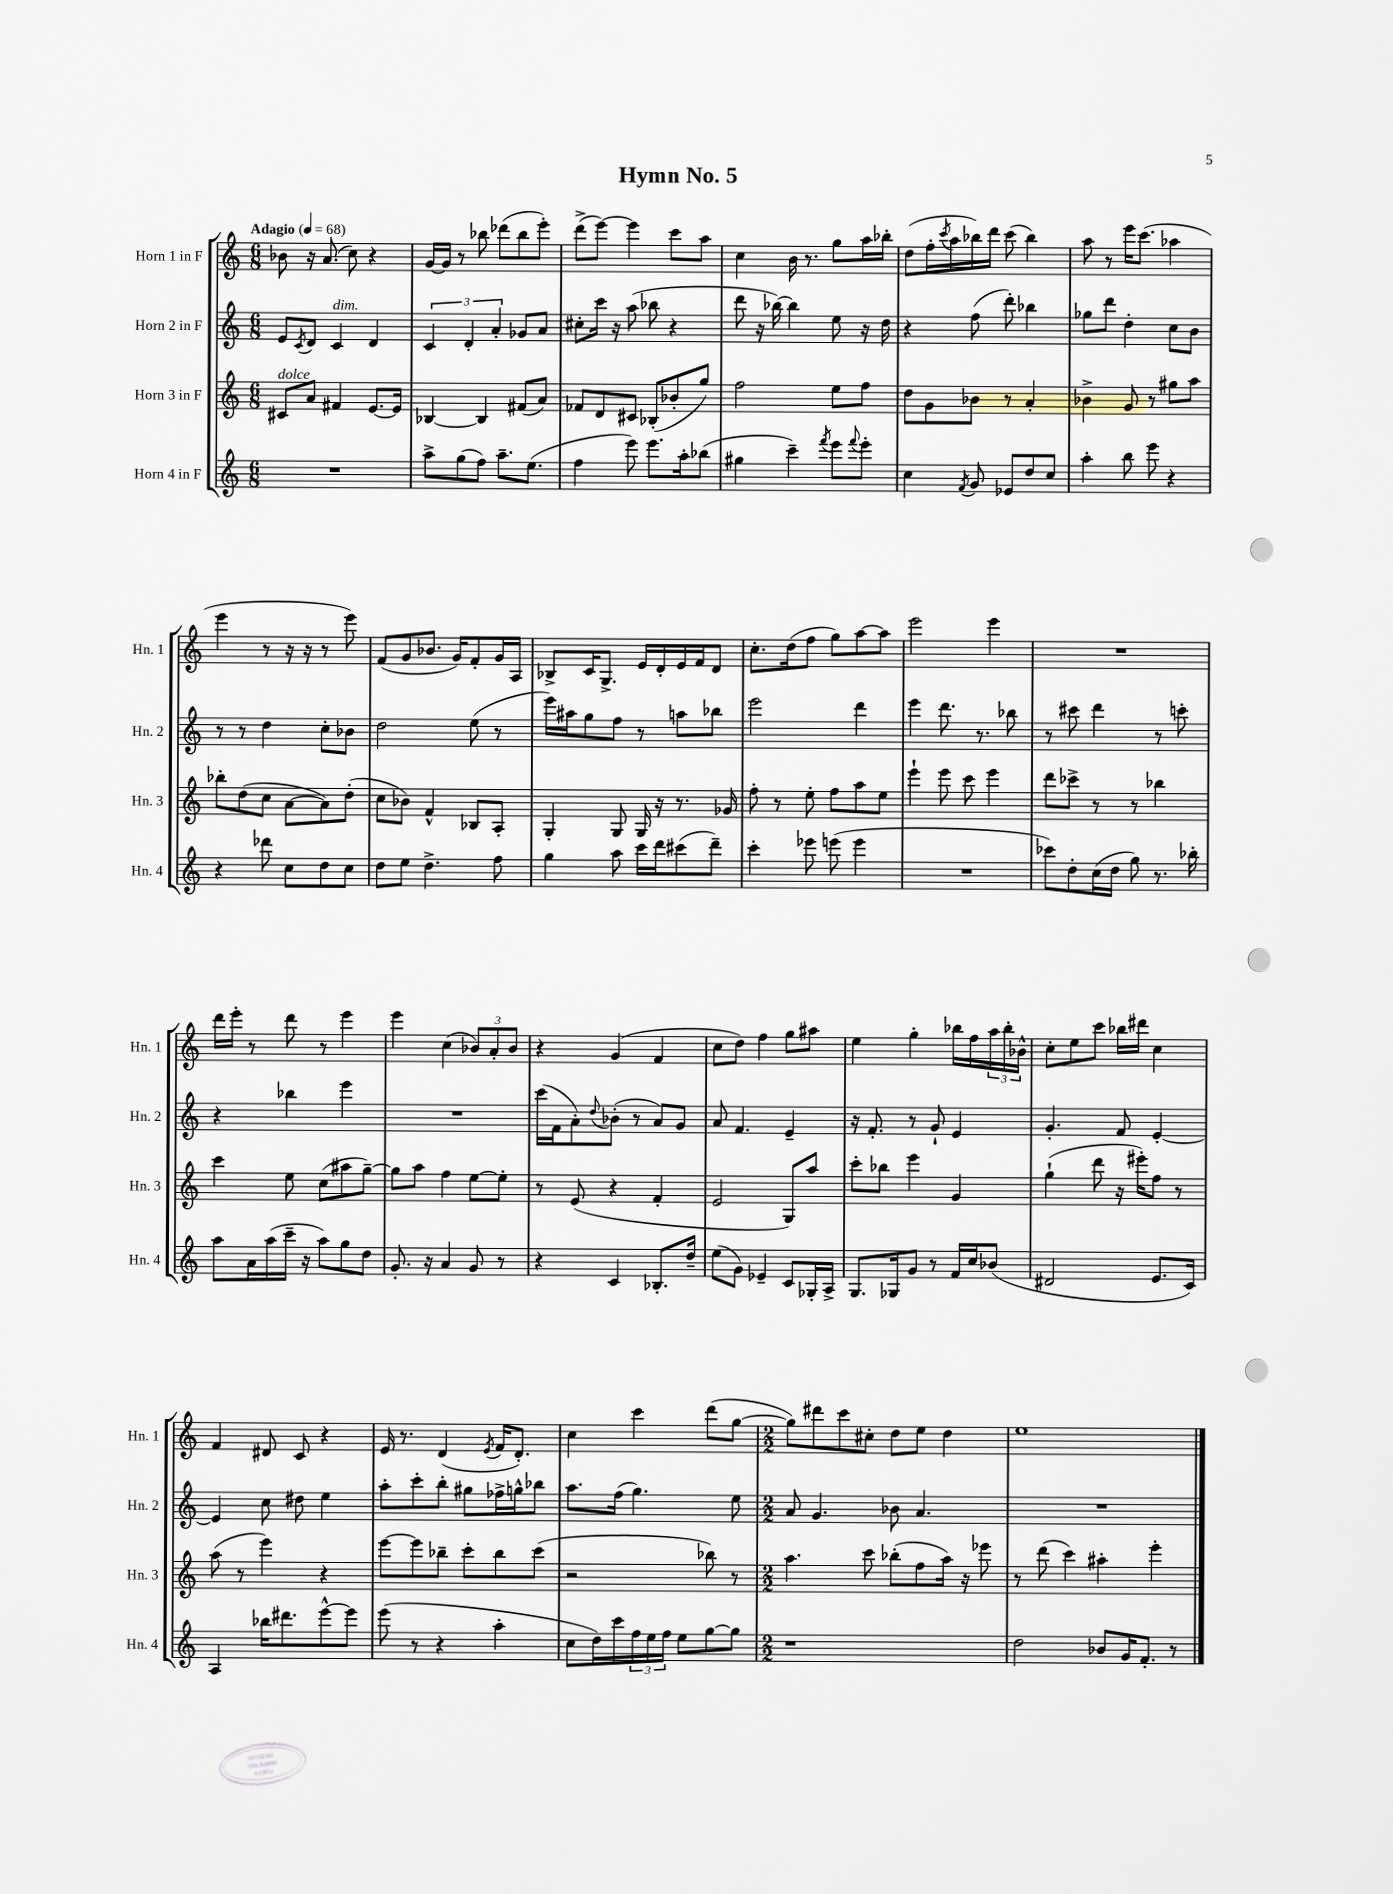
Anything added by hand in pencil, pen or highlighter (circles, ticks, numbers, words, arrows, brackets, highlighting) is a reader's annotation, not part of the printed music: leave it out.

**kern	**kern	**kern	**kern
*staff4	*staff3	*staff2	*staff1
*clefG2	*clefG2	*clefG2	*clefG2
*k[]	*k[]	*k[]	*k[]
*M6/8	*M6/8	*M6/8	*M6/8
*MM68	*MM68	*MM68	*MM68
2.r	8c#	8e	8b-
.	.	8qc	.
.	8a	8d	16r
.	.	.	(8.a
.	4f#	4c	.
.	.	.	8cc)
.	[8.e	4d	4r
.	16e]	.	.
=	=	=	=
8aa^	[4B-	6c	[16g
.	.	.	16g]
(8gg	.	.	8r
.	.	6d'	.
8ff)	4B-]	.	8bb-
.	.	6a'	.
8.aa~	.	.	(8ddd-
.	(8f#	8g-	8bb-
(8.ee	.	.	.
.	8a)	8a	8eee')
=	=	=	=
4ff	8f-	8cc#'	(8ddd^
.	8d	16ccc	[8eee)
.	.	16r	.
8eee)	8c#	(8aa	4eee]
8.eee	(8B-'	8bb-	.
.	8b-'	4r	8ccc
16aa'	.	.	.
(8bb-	8gg)	.	8aa
=	=	=	=
4gg#	2ff	8ddd	4cc
.	.	16r	.
.	.	[16bb-)	.
4ccc~)	.	4bb-]	16b
.	.	.	8.r
8qfff	.	.	.
8eee	8ee	8ee	8gg
8qqfff	.	.	.
8eee'	8ff	16r	16aa
.	.	16dd	16bb-'
=	=	=	=
4cc	8dd	4r	(8dd
.	8g	.	16ff'
.	.	.	8qccc
.	.	.	16aa
8qf	.	.	.
8g	8b-	(8ff	16bb-)
.	.	.	16ddd
8e-	8r	8ddd')	(8ccc
8dd	4a'	4bb-	4bb-)
8cc	.	.	.
=	=	=	=
4aa'	4b-^	8gg-	8aa
.	.	8ddd	8r
8bb	8g	4dd'	16eee
.	.	.	(8.ccc
8eee	8r	.	.
4r	8gg#	8cc	4aa-
.	8aa	8b	.
=	=	=	=
4r	8bb-'	8r	4eee
.	(8dd	8r	.
8ddd-	8cc	4dd	8r
8cc	[8a	.	16r
.	.	.	16r
8dd	8a])	8cc'	8r
8cc	(8dd'	8b-	8eee)
=	=	=	=
8dd	8cc	2dd	(8f
8ee	8b-)	.	8g
4.dd^	4f^^	.	8.b-
.	.	.	16g)
.	8B-	(8ee	8f'
8ff	8A'	8r	16g
.	.	.	16A
=	=	=	=
4gg	4G'	16eee)	8B-^
.	.	16aa#	.
.	.	8gg	16c
.	.	.	8.G^
8aa	8G	8ff	.
16ccc	16G	8r	16e
16ddd	16r	.	16d'
(8ccc#	8.r	8aa	16e
.	.	.	16f
8ddd~)	.	8bb-	8d
.	16g-	.	.
=	=	=	=
4ccc'	8ff'	2eee	8.cc'
.	8r	.	.
.	.	.	(16dd
8eee-	8ee'	.	8ff
(8eee	8ff	.	8gg)
4eee	8aa	4ddd	[8aa
.	8ee	.	8aa]
=	=	=	=
2.r	4eee`	4eee	2eee
.	8eee	8.ddd	.
.	8ccc	.	.
.	.	8.r	.
.	4eee	.	4eee
.	.	8bb-	.
=	=	=	=
8ccc-)	8ddd	8r	2.r
8dd'	8ccc-^	8ccc#	.
(16cc	8r	4ddd	.
16dd	.	.	.
8gg)	8r	.	.
8.r	4bb-	8r	.
.	.	8ccc'	.
16bb-'	.	.	.
=	=	=	=
8aa	4ccc	4r	16ddd
.	.	.	16eee'
16a	.	.	8r
(16aa	.	.	.
16ccc~	8ee	4bb-	8ddd
16r	.	.	.
8aa)	(8cc	.	8r
8gg	8aa#	4eee	4eee
8dd	[8gg~)	.	.
=	=	=	=
8.g'	8gg]	2.r	4eee
.	8aa	.	.
16r	.	.	.
4a	4ff	.	(4cc
8g	[8ee	.	12b-)
.	.	.	12a'
8r	8ee']	.	.
.	.	.	12b-
=	=	=	=
4r	8r	(16ccc	4r
.	.	16f	.
.	(8e	8a')	.
.	.	8qqdd	.
4c	4r	(8b-'	(4g
.	.	8r	.
8.B-'	4f'	8a)	4f
.	.	8g	.
16dd~	.	.	.
=	=	=	=
(8ee	2e	8a	8cc
8g)	.	4.f	8dd)
4e-~	.	.	4ff
8c	8G)	4e~	8gg
16G-'	8aa	.	8aa#
16A^	.	.	.
=	=	=	=
8.G	8ccc'	16r	4ee
.	.	8.f'	.
.	8bb-	.	.
16G-	.	.	.
8g	4eee	8r	4gg'
8r	.	8g`	.
16f	4g	4e	16bb-
16cc	.	.	16ff
(8b-	.	.	24aa
.	.	.	24bb-'
.	.	.	24b-^^
=	=	=	=
2d#	(4gg`	4.g'	8cc'
.	.	.	8ee
.	8ddd	.	8ccc
.	16r	8f	16bb-
.	16eee#')	.	16ddd#
8.e	8ff	[4e'	4cc
.	8r	.	.
16c)	.	.	.
=	=	=	=
4A	(8aa	4e]	4f
.	8r	.	.
16bb-	4eee)	8cc	8d#
8.ddd#	.	.	.
.	.	8dd#	8c
[8eee^^	4r	4ee	4r
8eee]	.	.	.
=	=	=	=
(8eee	[8eee	8aa'	16e
.	.	.	8.r
8r	8eee]	8ccc'	.
4r	8bb-~	8bb'	(4d
.	8ccc'	8gg#	.
.	.	.	8qe
4aa'	8bb-	16ff-^	16f
.	.	16gg^^	8.d')
.	(8ccc	8bb-	.
=	=	=	=
8cc	2r	8.aa	4cc
16dd)	.	.	.
16ccc	.	(16ff	.
24ff	.	4.gg)	4ccc
24ee	.	.	.
24ff	.	.	.
8ee	.	.	.
[8gg	8bb-)	.	(8ddd
8gg]	8r	8ee	[8gg
=	=	=	=
*M2/2	*M2/2	*M2/2	*M2/2
1r	4.aa	8a	8gg])
.	.	4.g	8ddd#
.	.	.	8ccc
.	8ccc	.	8cc#'
.	(8bb-'	8b-	8dd
.	8ff	4.a	8ee
.	16aa)	.	4dd
.	16r	.	.
.	8eee-	.	.
=	=	=	=
2dd	8r	1r	1ee
.	(8ddd	.	.
.	4ccc)	.	.
8b-	4aa#'	.	.
16g	.	.	.
8.f'	.	.	.
.	4eee'	.	.
8r	.	.	.
==	==	==	==
*-	*-	*-	*-
